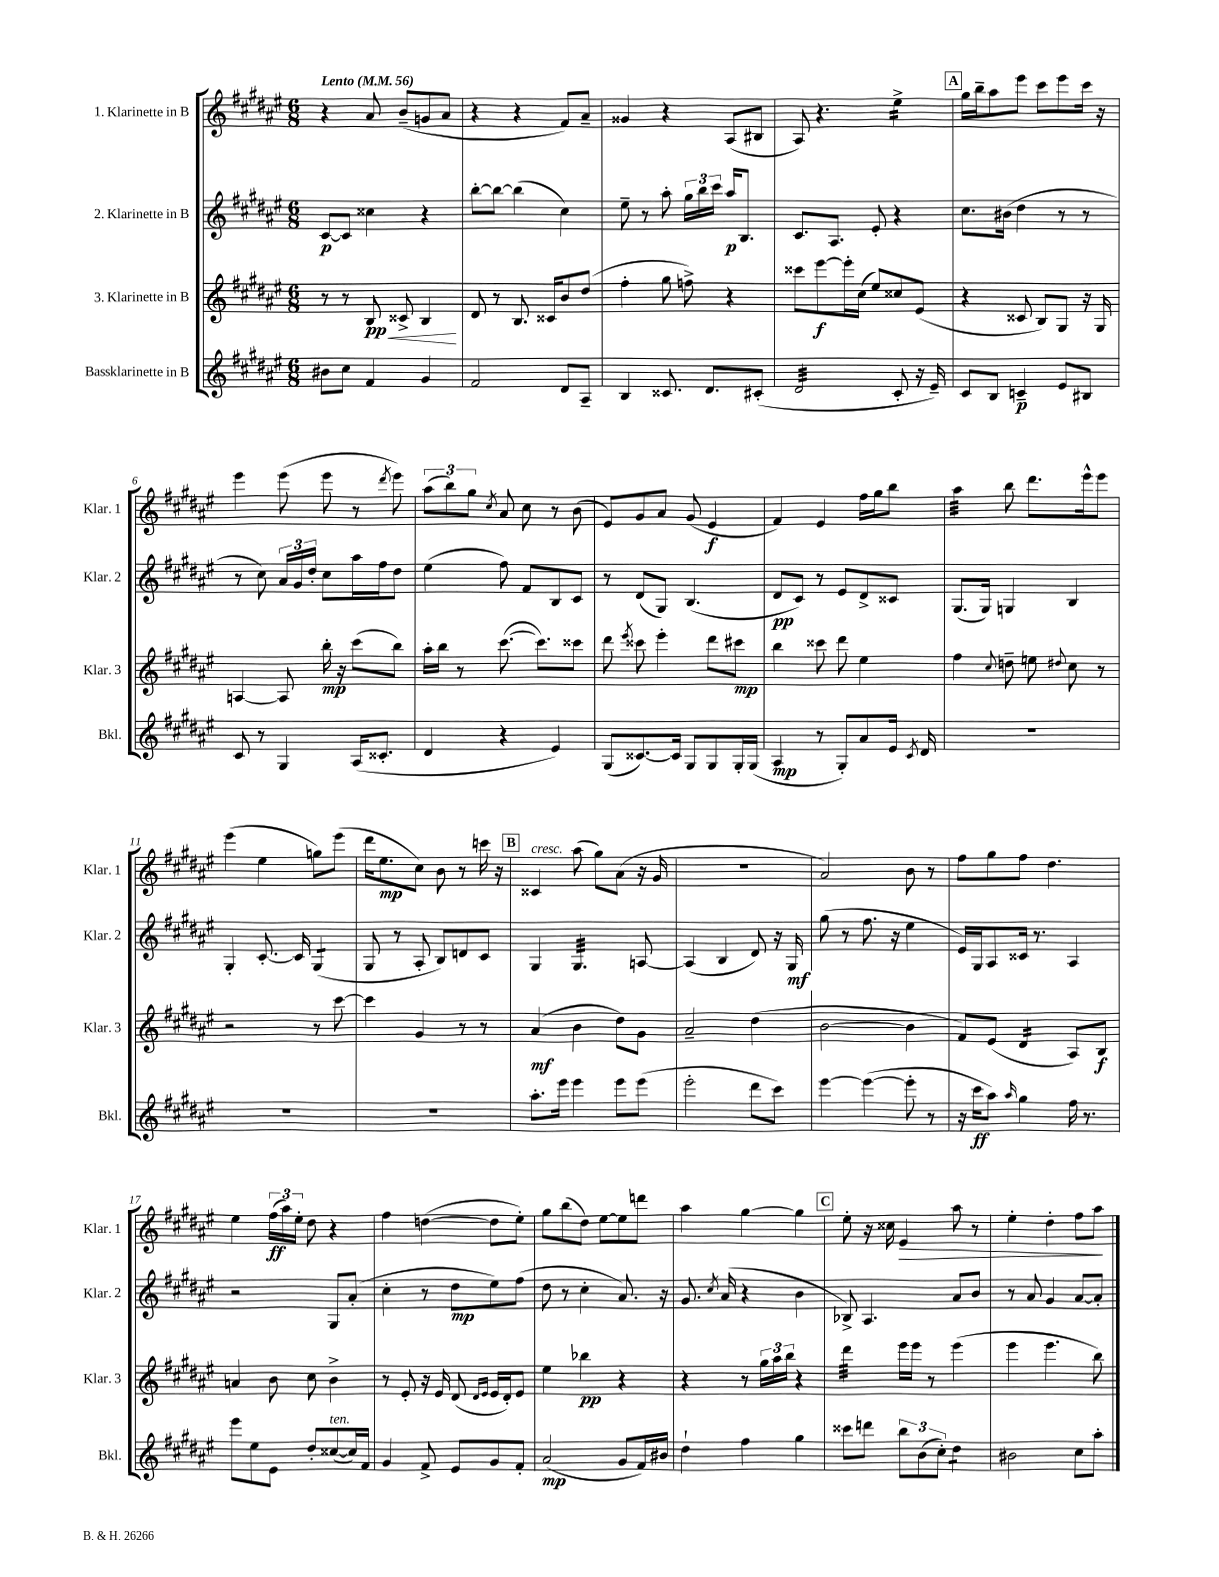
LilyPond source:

<<
\new StaffGroup <<
\new Staff = "s0" \with { instrumentName = "1. Klarinette in B" shortInstrumentName = "Klar. 1" } {
    \clef treble \key fis \major \numericTimeSignature \time 6/8 \tempo "Lento" 4 = 56
    \autoBeamOff r4 ais'8 b'8[--( g'8 ais'8] |
    r4 r4 fis'8[) ais'8]-- |
    gisis'4 r4 ais8[( bis8] |
    ais8) r4. eis''4:16-> |
    \mark \markup { \box "A" } gis''16[ b''16-- ais''8 eis'''8] cis'''8[ eis'''8 cis'''16] r16 |
    eis'''4 eis'''8( eis'''8 r8 \acciaccatura { dis'''8 } eis'''8) |
    \tuplet 3/2 { ais''8[( b''8) gis''8] } \acciaccatura { cis''8 } ais'8 cis''8 r8 b'8( |
    eis'8[) gis'8 ais'8] gis'8( eis'4\f |
    fis'4) eis'4 fis''16[ gis''16 b''8] |
    ais''4:32 b''8 dis'''8.[ eis'''16-^ eis'''8] |
    eis'''4( eis''4 g''8[) eis'''8]( |
    dis'''16[ eis''8.\mp cis''8]) b'8 r8 c'''16 r16 |
    \mark \markup { \box "B" } cisis'4^\markup { \italic "cresc." } ais''8( gis''8[) ais'8]( r16 gis'16 |
    R2. |
    ais'2) b'8 r8 |
    fis''8[ gis''8 fis''8] dis''4. |
    eis''4 \tuplet 3/2 { fis''16[\ff( ais''16) eis''16]-. } dis''8 r4 |
    fis''4 d''4~( d''8[ eis''8]-.) |
    gis''8[ b''8( dis''8]) eis''8[~ eis''8 d'''8] |
    ais''4 gis''4~ gis''4 |
    \mark \markup { \box "C" } eis''8-. r16 cisis''16 eis'4\> ais''8 r8 |
    eis''4-. dis''4-. fis''8[ ais''8]\! \bar "|." |
}
\new Staff = "s1" \with { instrumentName = "2. Klarinette in B" shortInstrumentName = "Klar. 2" } {
    \clef treble \key fis \major \numericTimeSignature \time 6/8
    \autoBeamOff cis'8[~\p cis'8] cisis''4 r4 |
    b''8[~-. b''8]~ b''4( cis''4) |
    eis''8-- r8 ais''8-. \tuplet 3/2 { gis''16[ b''16 cis'''16] } ais''16[\p b8.] |
    cis'8.[ ais8.] eis'8-. r4 |
    \mark \markup { \box "A" } cis''8.[ bis'16]( dis''4 r8 r8 |
    r8 cis''8) \tuplet 3/2 { ais'16[ gis'16 dis''16]-. } cis''8[ ais''16 fis''16 dis''8] |
    eis''4( fis''8) fis'8[ b8 cis'8] |
    r8 dis'8[( gis8]) b4.( |
    dis'8[\pp cis'8]) r8 eis'8[ dis'8-> cisis'8] |
    gis8.[( gis16]) g4 b4 |
    gis4-. cis'8.~-. cis'16 gis4:8( |
    gis8 r8 ais8-. b8[) d'8 cis'8] |
    \mark \markup { \box "B" } gis4 gis4.:32 a8~ |
    a4( b4 dis'8) r16 gis16\mf |
    gis''8( r8 fis''8. r16 eis''4 |
    eis'16[) gis16 ais8 cisis'16] r8. ais4 |
    r2 gis8[ ais'8]-.( |
    cis''4-. r8 dis''8[\mp eis''8) fis''8]( |
    dis''8 r8 cis''4-. ais'8.) r16 |
    gis'8. \acciaccatura { cis''8 } ais'16( r4 b'4 |
    \mark \markup { \box "C" } bes8->) ais4. ais'8[ b'8] |
    r8 ais'8 gis'4 ais'8[~ ais'8]-. \bar "|." |
}
\new Staff = "s2" \with { instrumentName = "3. Klarinette in B" shortInstrumentName = "Klar. 3" } {
    \clef treble \key fis \major \numericTimeSignature \time 6/8
    \autoBeamOff r8 r8 b8\pp\< cisis'8-> b4\! |
    dis'8 r8 b8. cisis'16[ b'8 dis''8]( |
    fis''4-. gis''8 f''8->) r4 |
    cisis'''8[ eis'''8~\f eis'''16-. cis''16]( eis''8[) cisis''8 eis'8]( |
    \mark \markup { \box "A" } r4 cisis'8 b8[) gis8] r16 gis16 |
    a4~ a8 b''16-.\mp r16 cis'''8[( b''8]) |
    ais''16[-. b''16] r8 cis'''8.~( cis'''8.[) cisis'''8] |
    dis'''8 \acciaccatura { eis'''8 } cisis'''8 eis'''4-. dis'''8[ cis'''8]\mp |
    b''4 cisis'''8 dis'''8 eis''4 |
    fis''4 \appoggiatura { cis''8 } d''8-- e''8 \appoggiatura { dis''8 } cis''8 r8 |
    r2 r8 cis'''8~ |
    cis'''4 gis'4 r8 r8 |
    \mark \markup { \box "B" } ais'4\mf( b'4 dis''8[) gis'8] |
    ais'2-- dis''4( |
    b'2~ b'4 |
    fis'8[) eis'8]( dis'4:16 ais8[) b8]\f |
    a'4 b'8 cis''8 b'4-> |
    r8 eis'8-. r16 eis'16 dis'8( \grace { dis'16[ eis'16] } eis'16[ dis'16-.) eis'8] |
    eis''4 bes''4\pp r4 |
    r4 r8 \tuplet 3/2 { gis''16[ ais''16 b''16] } r4 |
    \mark \markup { \box "C" } dis'''4:32 eis'''16[ eis'''16] r8 eis'''4( |
    eis'''4 eis'''4. b''8) \bar "|." |
}
\new Staff = "s3" \with { instrumentName = "Bassklarinette in B" shortInstrumentName = "Bkl." } {
    \clef treble \key fis \major \numericTimeSignature \time 6/8
    \autoBeamOff bis'8[ cis''8] fis'4 gis'4 |
    fis'2 dis'8[ ais8]-- |
    b4 cisis'8. dis'8.[ cis'8]-.( |
    dis'2:32 cis'8-. r16 eis'16--) |
    \mark \markup { \box "A" } cis'8[ b8] c'4--\p eis'8[ bis8] |
    cis'8 r8 gis4 ais16[( cisis'8.]-. |
    dis'4 r4 eis'4) |
    gis8[( cisis'8.~) cisis'16] gis8[ gis8 gis16-. gis16]( |
    ais4\mp r8 gis8[-.) ais'8 eis'16] \acciaccatura { cis'8 } dis'16 |
    R2. |
    R2. |
    R2. |
    \mark \markup { \box "B" } ais''8.[-. eis'''16] eis'''4 eis'''8[ eis'''8]( |
    eis'''2-. dis'''8[ cis'''8]) |
    eis'''4~ eis'''4~( eis'''8-. r8 |
    r16 cis'''16[\ff ais''8]) \grace { ais''16 } gis''4 fis''16 r8. |
    eis'''8[ eis''8 eis'8] dis''8[-. cisis''8~^\markup { \italic "ten." }( cisis''16) fis'16] |
    gis'4 fis'8-> eis'8[ gis'8 fis'8]-. |
    ais'2\mp( gis'8[ fis'16) bis'16] |
    dis''4-! fis''4 gis''4 |
    \mark \markup { \box "C" } cisis'''8[ d'''8] \tuplet 3/2 { b''8[ b'8( cis''8]-.) } dis''4:8 |
    bis'2 cis''8[ ais''8]-. \bar "|." |
}
>>
>>
